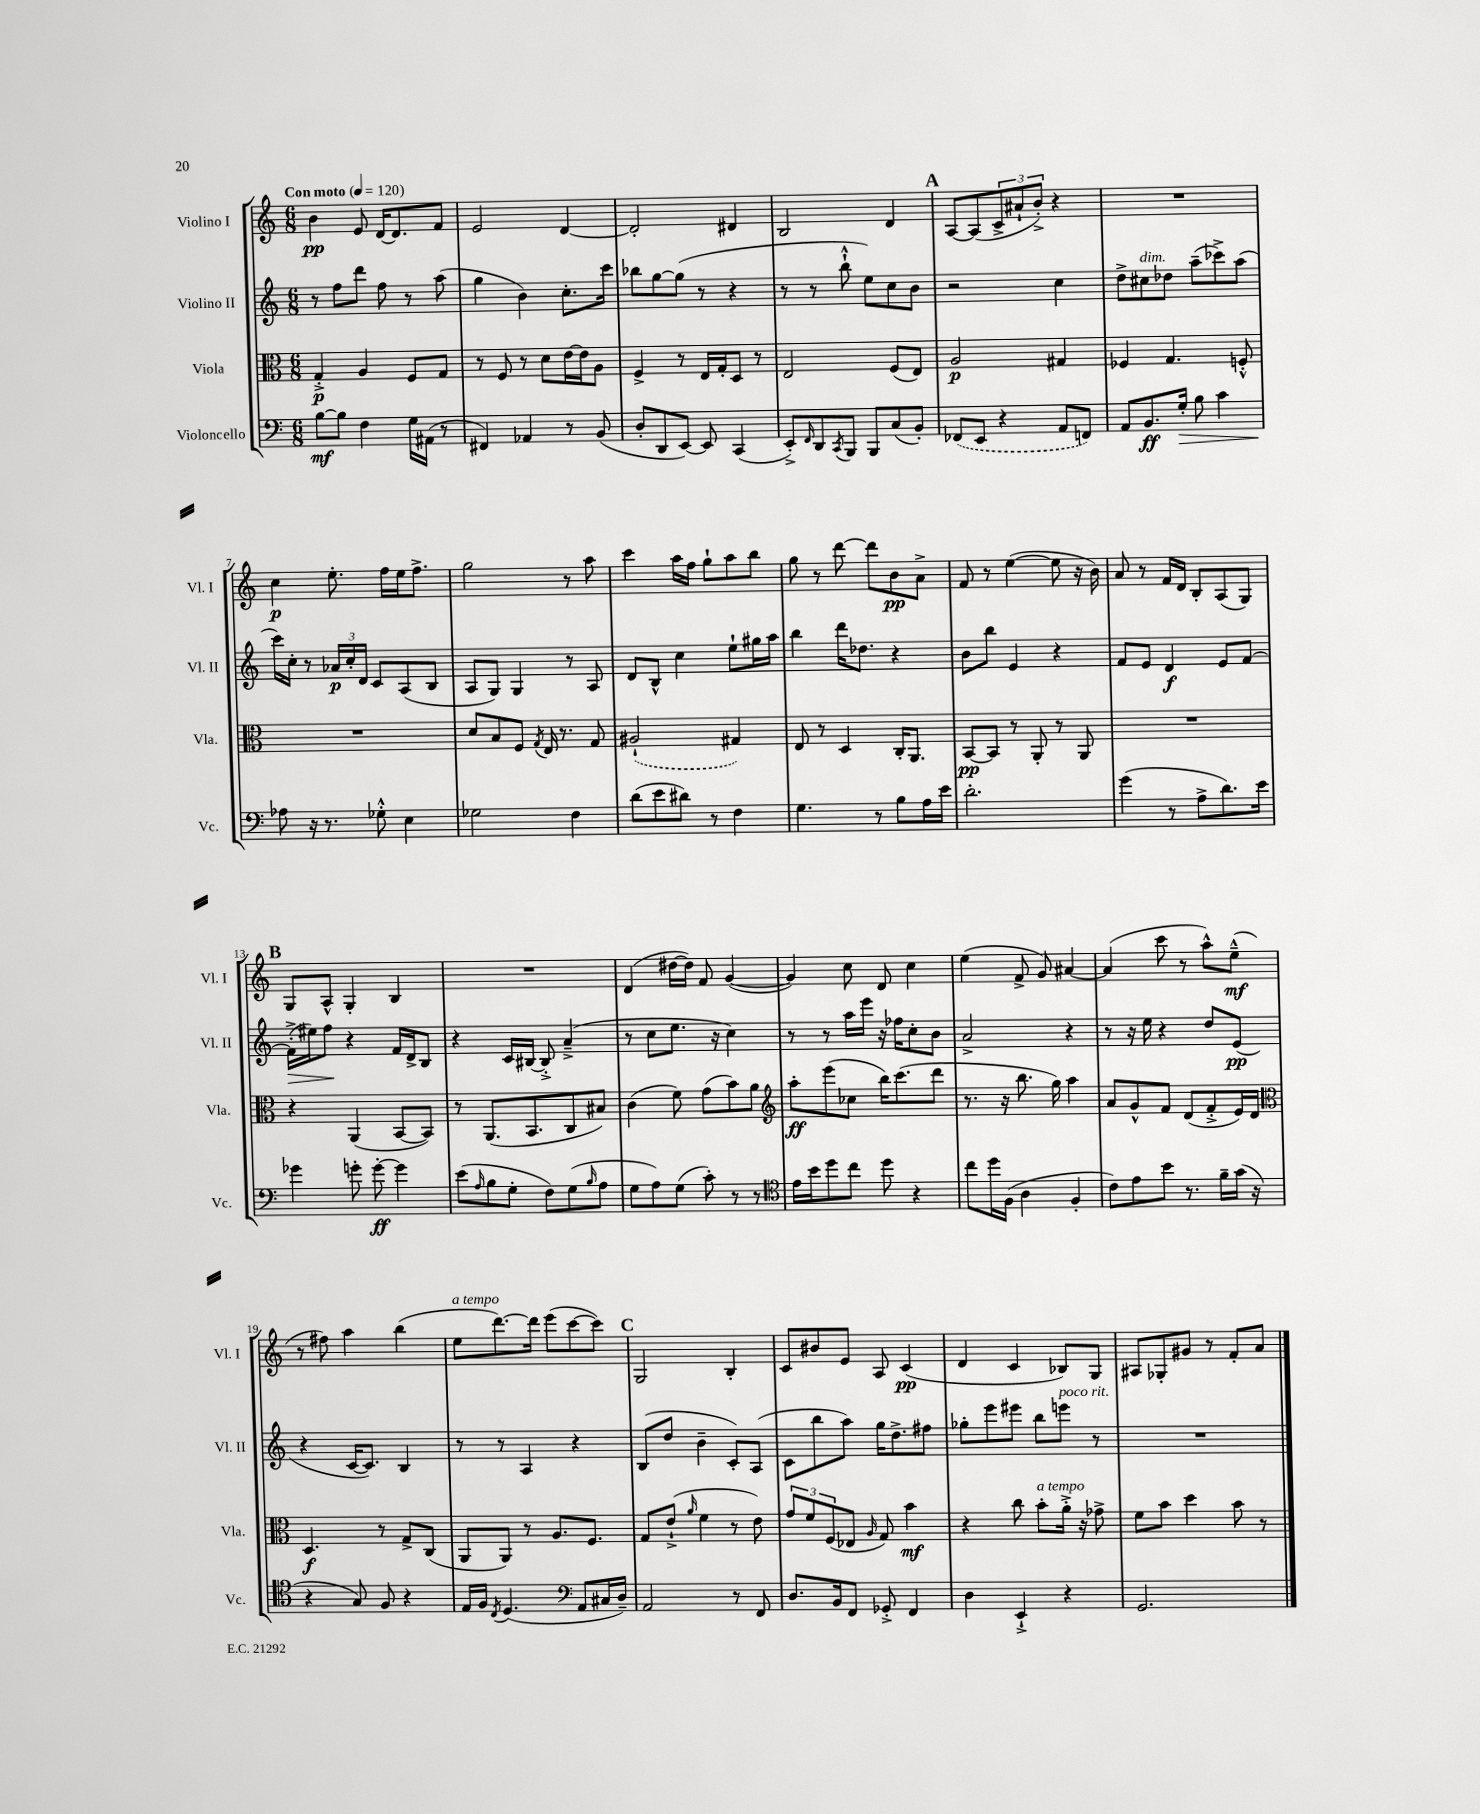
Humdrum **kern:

**kern	**kern	**kern	**kern
*staff4	*staff3	*staff2	*staff1
*clefF4	*clefC3	*clefG2	*clefG2
*k[]	*k[]	*k[]	*k[]
*M6/8	*M6/8	*M6/8	*M6/8
*MM120	*MM120	*MM120	*MM120
[8B\L	4G'^/	8r	4b\
8B\]J	.	8ff\L	.
4F\	4A/	8ddd\J	8e/
.	.	8ff\	[16d/LK
.	.	.	8.d/]
16G\LL	8F/L	8r	.
(16AA#\JJ	.	.	.
8r	8G/J	(8aa\	8f/J
=	=	=	=
4FF#/)	8r	4gg\	2e/
.	8F/	.	.
4AA-/	8r	4b\)	.
.	8d\L	.	.
8r	[16e\L	8.cc'\L	[4d/
.	16e\]J	.	.
(8BB/	8A\J	.	.
.	.	16ccc\Jk	.
=	=	=	=
8D'/L	4F^/	8bb-\L	2d'/]
8DD/	.	[8gg\	.
[8EE/J)	8r	(8gg\]J	.
8EE/]	16E/LL	8r	.
.	16G'/J	.	.
(4CC/	8D/J	4r	4d#/
.	8r	.	.
=	=	=	=
8EE'^/L)	2E/	8r	2B/
16qqFF/	.	.	.
8DD/	.	8r	.
8qCC/	.	.	.
8BBB/J	.	8bb`^^\	.
8BBB/L	.	8ee\L)	.
(8C/	(8F/L	8cc\	4d/
8BB'/J)	8E/J)	8b\J	.
=	=	=	=
(8FF-/L	2A/	2r	[8A/L
8EE/J	.	.	(8A/]
4r	.	.	12c^/
.	.	.	12a#`/
.	.	.	12b'^/J)
8AA/L	4G#/	4cc\	4r
8FF/J)	.	.	.
=	=	=	=
8AA/L	4F-/	8dd^\L	2.r
8.BB/	.	8cc#\	.
.	4.G/	8dd-\J	.
16G'/Jk	.	.	.
8B\	.	(8aa~\L	.
4c\	.	8ccc-^\)	.
.	8F'^^/	(8aa\J	.
=	=	=	=
8A-\	2.r	16ccc\LL)	4cc\
.	.	16cc'\JJ	.
16r	.	8r	.
8.r	.	.	.
.	.	24a-/LL	8.ee'\
.	.	24cc'/	.
.	.	24d/JJ	.
8G-'^^\	.	8c/L	.
.	.	.	16ff\LL
4E\	.	(8A/	16ee\J
.	.	.	8.ff^\J
.	.	8B/J	.
=	=	=	=
2G-\	8d/L	8A/L	2gg\
.	8B/	8G/J)	.
.	8F/J	4G/	.
.	8qG/	.	.
.	16E/	.	.
.	8.r	.	.
4F\	.	8r	8r
.	8G/	8A/	8aa\
=	=	=	=
(8d\L	(2A#`/	8d/L	4ccc\
8e\	.	8B^^/J	.
8d#\J)	.	4cc\	16aa\LL
.	.	.	16ff\JJ
8r	.	.	8gg`\L
4F\	4G#/)	8ee`\L	8aa\
.	.	16gg#\L	8bb\J
.	.	16aa\JJ	.
=	=	=	=
4.G\	8E/	4bb\	8gg\
.	8r	.	8r
.	4D/	16ddd\LK	[8ddd\
.	.	8.dd-\J	.
8r	.	.	8ddd\]L
8B\L	16C'/LK	4r	8b\
.	8.AA/J	.	.
16A\L	.	.	8a^\J
16e\JJ	.	.	.
=	=	=	=
2.d'\	[8BB/L	8b\L	8f/
.	8BB/]J	8bb\J	8r
.	8r	4e/	([4ee\
.	8AA'/	.	.
.	8r	4r	8ee\]
.	8AA/	.	16r
.	.	.	16b\)
=	=	=	=
(4g\	2.r	8f/L	8a/
.	.	8e/J	8r
8r	.	4d/	16f/LL
.	.	.	16d/JJ
8A^\L	.	.	8B'/L
8.d\)	.	8e/L	(8A/
.	.	[8f/J	8G/J)
16e\Jk	.	.	.
=	=	=	=
4g-\	4r	(16f'^\]LL	8G/L
.	.	16ee#\J)	.
.	.	8ff\J	8A^^/J
8g'\	(4AA/	4r	4G'/
[8g'\	.	.	.
4g\]	[8BB/L	16f/LL	4B/
.	.	16d^/J	.
.	8BB/]J)	8B/J	.
=	=	=	=
(8e\L	8r	4r	2.r
16qqA/	.	.	.
8B\	(8.AA/L	.	.
8G'\J	.	16c/LL	.
.	8.BB/	[16B#/JJ	.
8F\L)	.	8B#'^/]	.
(8G\	8C/	(4a~^/	.
16qqB/	.	.	.
8A\J	8B#/J)	.	.
=	=	=	=
8G\L	(4c\	8r	(4d/
8A\)	.	8cc\L	.
(8G\J	8f\)	8.ee\J	[16dd#\LL
.	.	.	16dd#\]JJ)
8c'\)	(8g\L	.	8f/
.	.	16r	.
8r	8b\)	4cc\)	([4g/
8r	8a\J	.	.
=	=	=	=
*clefC4	*clefG2	*	*
16e\LL	8aa'\L	8r	4g/])
16b\J	.	.	.
8dd\	(8eee\	8r	.
8cc\J	8cc-\J	16aa\LL	8cc\
.	.	16eee\JJ	.
8dd\	16bb\LK)	16r	8d/
.	(8.ccc\	16ff-\LK	.
4r	.	8cc'\	4cc\
.	8ddd\J	8b\J	.
=	=	=	=
8cc\L	8.r	2a^/	(4ee\
16dd\L	.	.	.
(16F\JJ	16r	.	.
4A\	8.bb\	.	8f^/
.	.	.	8g/)
.	16gg\)	.	.
4F'/	4aa\	4r	[4a#/
=	=	=	=
8c\L)	8a/L	8r	(4a#/]
8e\	8g^^/	16r	.
.	.	16ee\	.
8b\J	8f/J	4r	8ccc\
8.r	(8d/L	.	8r
.	8f'^/	8dd/L	8aa^^\L)
16f~\LL	.	.	.
(16g\JJ	16e/L)	(8e/J	(8ee~^^\J
16r	16d/JJ	.	.
=	=	=	=
*	*clefC3	*	*
4r	4.D/	4r	8r
.	.	.	8ff#\)
8G/)	.	[16c/LK	4aa\
.	.	8.c/]J)	.
8F/	8r	.	.
4r	8G^/L	4B/	(4bb\
.	(8C/J	.	.
=	=	=	=
16E/LL	8AA/L	8r	8ee\L
16F/JJ	.	.	.
8qC/	.	.	.
(4.D/	8AA/J)	8r	[8.ddd\)
.	8r	4A/	.
.	.	.	16ddd\]Jk
.	8.A/L	.	(8eee\L
*clefF4	*	*	*
8AA/L	.	4r	[8ccc\
.	8.F/J	.	.
16C#/L	.	.	8ccc\]J)
16D~/JJ)	.	.	.
=	=	=	=
2AA/	8G/L	(8B/L	2G/
.	(8e`^/J	8dd/J	.
.	16qqa/	.	.
.	4f\	4b~\	.
8r	8r	8c'/L)	4B'/
8FF/	8e\)	(8A/J	.
=	=	=	=
8.D/L	12g/L	8c\L	8c/L
.	12f/	.	.
.	.	8bb\	8b#/
.	(12F/	.	.
16BB/k	.	.	.
8FF/J	8E-/J	8aa\J)	8e/J
.	16qqA/	.	.
8GG-'^/	8G/)	16gg\LK	8A/
.	.	8.dd^\	.
4FF/	4b\	.	(4c/
.	.	8ff#\J	.
=	=	=	=
4D\	4r	8gg-'\L	4d/
.	.	8eee\	.
4EE`^/	8cc\	8eee#\J	4c/
.	8b'\L	8bb\L	.
4r	16a'^\Jk	8eee\J	8B-/L)
.	16r	.	.
.	8g-^\	8r	8G/J
=	=	=	=
2.GG/	8f\L	2.r	8A#/L
.	8b\J	.	8G-'/
.	4dd\	.	8g#/J
.	.	.	8r
.	8b\	.	8f'/L
.	8r	.	8a/J
==	==	==	==
*-	*-	*-	*-
